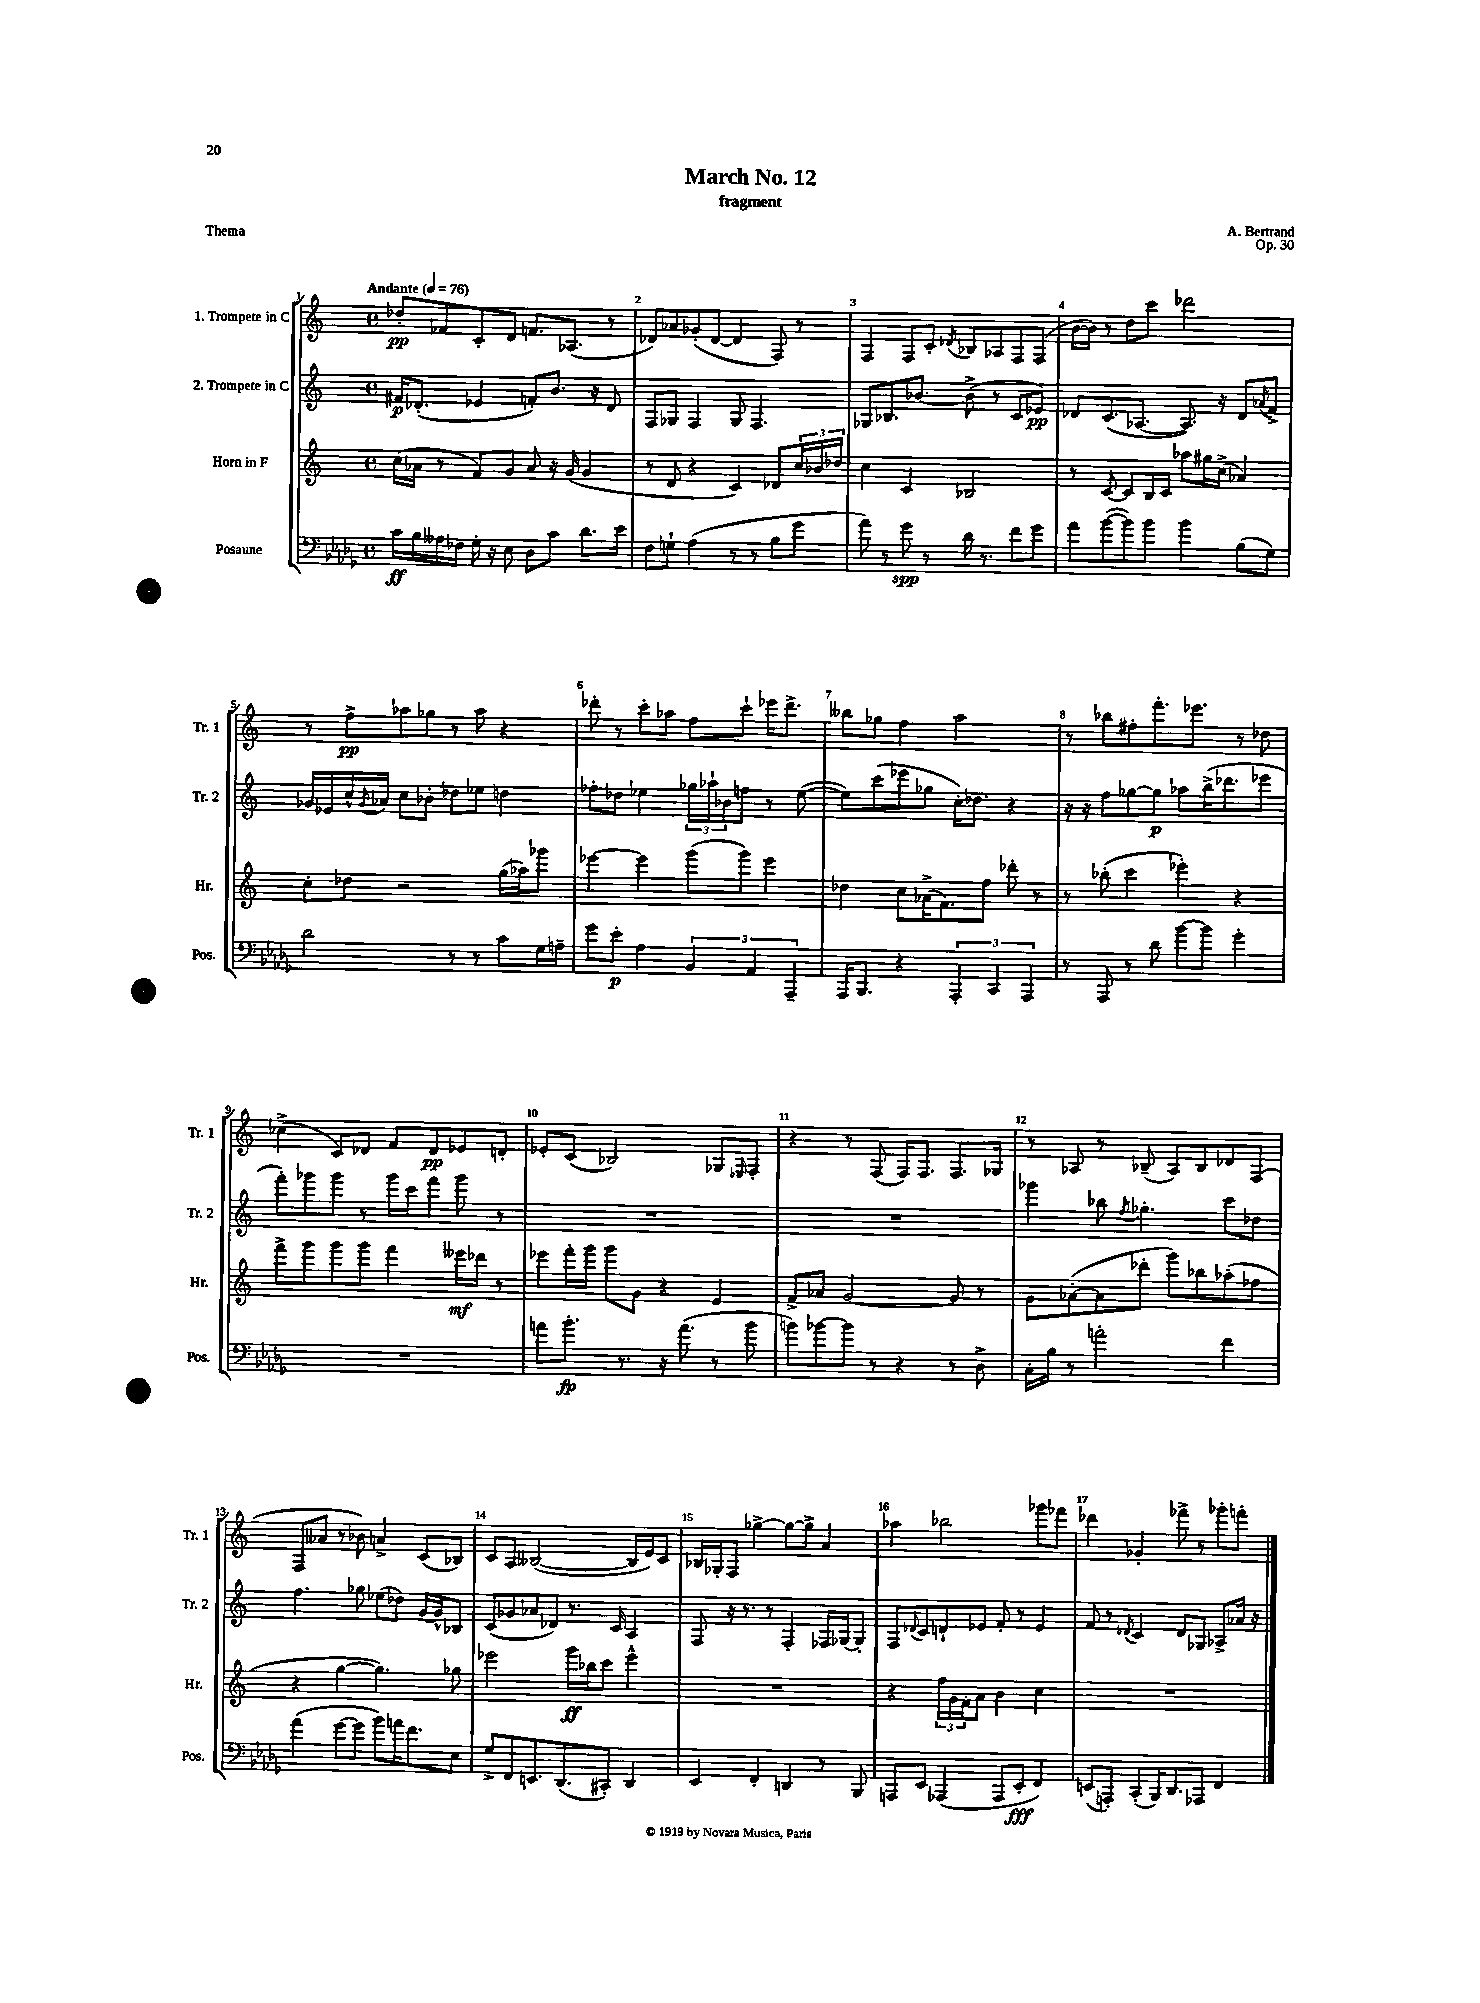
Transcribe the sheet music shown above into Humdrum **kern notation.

**kern	**dynam	**kern	**dynam	**kern	**dynam	**kern	**dynam
*part4	*part4	*part3	*part3	*part2	*part2	*part1	*part1
*staff4	*staff4	*staff3	*staff3	*staff2	*staff2	*staff1	*staff1
*I"Posaune	*	*I"Horn in F	*	*I"2. Trompete in C	*	*I"1. Trompete in C	*
*I'Pos.	*	*I'Hr.	*	*I'Tr. 2	*	*I'Tr. 1	*
*clefF4	*	*clefG2	*	*clefG2	*	*clefG2	*
*k[b-e-a-d-g-]	*	*k[]	*	*k[]	*	*k[]	*
*M4/4	*	*M4/4	*	*M4/4	*	*M4/4	*
*met(c)	*	*met(c)	*	*met(c)	*	*met(c)	*
*MM76	*	*MM76	*	*MM76	*	*MM76	*
=1	=1	=1	=1	=1	=1	=1	=1
!	!	!	!	!	!	!LO:TX:a:B:t=Andante	!
16c\LL	ff	(16cc\LL	.	16f#X/KL	p	8dd-X'/L	pp
16B-\	.	16a-X\JJ	.	(8.d-X'/J	.	.	.
16A--X\	.	8r	.	.	.	8f-X/	.
16F-X\JJ	.	.	.	.	.	.	.
16G-'\	.	8f/L)	.	4e-X/	.	8c'/	.
16r	.	.	.	.	.	.	.
8E-\	.	8g/J	.	.	.	8d/J	.
8D-\L	.	8a-/	.	8fn'/L)	.	8.fn/L	.
8c\J	.	16r	.	8.b/J	.	.	.
.	.	(16g/	.	.	.	(8.A-X/J	.
8.d-\L	.	4g/	.	.	.	.	.
.	.	.	.	16r	.	.	.
.	.	.	.	8d-/	.	8r	.
16e-\Jk	.	.	.	.	.	.	.
=2	=2	=2	=2	=2	=2	=2	=2
8F\L	.	8r	.	8F/L	.	8d-X/L)	.
8Gn`\J	.	8d/	.	8G-X/J	.	8a-X/	.
(4A-\	.	4r	.	4F/	.	(8g-X'/	.
.	.	.	.	.	.	[8d-/J	.
8r	.	4c/)	.	8G-/	.	4d-/]	.
8r	.	.	.	4.F/	.	.	.
8B-\L	.	8d-X/L	.	.	.	8F/)	.
8g-\J	.	24cc/L	.	.	.	8r	.
.	.	24b-X/	.	.	.	.	.
.	.	24dd-X/JJ	.	.	.	.	.
=3	=3	=3	=3	=3	=3	=3	=3
8a-\)	.	4cc\	.	8G-X/L	.	4F/	.
8r	.	.	.	8.B-X/	.	.	.
8g-\	spp	4c/	.	.	.	8F/L	.
.	.	.	.	[8.b-X/J	.	.	.
8r	.	.	.	.	.	8c'/J	.
.	.	.	.	.	.	8qd-X/	.
16d-\	.	2B-X/	.	(8b-^\]	.	8B-X/L	.
8.r	.	.	.	.	.	.	.
.	.	.	.	8r	.	8A-X/	.
8f\L	.	.	.	8c/L	.	8F/	.
8g-\J	.	.	.	8e-X/J)	pp	(8F/J	.
=4	=4	=4	=4	=4	=4	=4	=4
8a-\L	.	8r	.	8d-X/L	.	[16b\LL	.
.	.	.	.	.	.	16b\JJ])	.
([8b-\	.	[8c/	.	(8.c/	.	8r	.
8b-\])	.	8c/L]	.	.	.	8dd\L	.
.	.	.	.	[8.A-X/J	.	.	.
8b-\J	.	16B/L	.	.	.	8ccc\J	.
.	.	16c/JJ	.	.	.	.	.
4b-\	.	8aa-X\L	.	8.A-/])	.	2ddd-X\	.
.	.	16gg#X\L	.	.	.	.	.
.	.	(16cc^\JJ	.	16r	.	.	.
(8B-\L	.	4a-X/)	.	8d-/L	.	.	.
.	.	.	.	8qa-X/	.	.	.
8G-\J)	.	.	.	8f^/J	.	.	.
!!LO:LB:g=z
=5	=5	=5	=5	=5	=5	=5	=5
2d-\	.	8cc'\L	.	16g-X/LL	.	8r	.
.	.	.	.	16e-X/	.	.	.
.	.	8dd-X\J	.	16cc^^/	.	8ff^\L	pp
.	.	.	.	8qg-/	.	.	.
.	.	.	.	16a-X/JJ	.	.	.
.	.	2r	.	8cc\L	.	8aa-X\	.
.	.	.	.	8b-X'\J	.	8gg-X\J	.
8r	.	.	.	8dd-X\L	.	8r	.
8r	.	.	.	8ee-X\J	.	8aa-\	.
8c\L	.	(16gg\LL	.	4ddn\	.	4r	.
.	.	16aa-X\J)	.	.	.	.	.
16G-\L	.	8ggg-X\J	.	.	.	.	.
16An~\JJ	.	.	.	.	.	.	.
=6	=6	=6	=6	=6	=6	=6	=6
8g-\L	.	[4eee-X\	.	8ff-X'\L	.	8ddd-X'\	.
8e-'\J	p	.	.	8dd-X\J	.	8r	.
4A-\	.	4eee-\]	.	4ee-X\	.	8ccc'\L	.
.	.	.	.	.	.	8aa-X\J	.
6BB-/	.	(8ggg\L	.	24gg-X\LL	.	8ff\L	.
.	.	.	.	24aa-X`\	.	.	.
.	.	.	.	24b-X\J	.	.	.
.	.	8ggg\J)	.	8ffn\J	.	8ccc`\J	.
6AA-/	.	.	.	.	.	.	.
.	.	4eee-\	.	8r	.	16eee-X\KL	.
.	.	.	.	.	.	8.ddd-^\J	.
6AAA-~/	.	.	.	.	.	.	.
.	.	.	.	([8ee-\	.	.	.
=7	=7	=7	=7	=7	=7	=7	=7
16AAA-/KL	.	4dd-X\	.	8ee-\L])	.	8bb--X\L	.
8.BBB-/J	.	.	.	.	.	.	.
.	.	.	.	(8ccc\	.	8gg-X\J	.
4r	.	8cc\L	.	8eee-X\	.	4ff\	.
.	.	(16a-X^\K	.	8gg-X\J	.	.	.
.	.	8.f\)	.	.	.	.	.
6AAA-'/	.	.	.	16cc'\KL)	.	2aa\	.
.	.	.	.	8.dd-X\J	.	.	.
.	.	8ff\J	.	.	.	.	.
6CC/	.	.	.	.	.	.	.
.	.	8ddd-X'\	.	4r	.	.	.
6AAA-/	.	.	.	.	.	.	.
.	.	8r	.	.	.	.	.
=8	=8	=8	=8	=8	=8	=8	=8
8r	.	8r	.	16r	.	8r	.
.	.	.	.	16r	.	.	.
8AAA-/	.	(8bb-X'\	.	8ff\L	.	8bb-X\L	.
8r	.	4ccc\	.	[8gg-X\	.	8ff#X'\	.
8d-\	.	.	.	8gg-\J]	p	8.fff'\	.
[8b-\L	.	4eee-X'\)	.	8aa-X\L	.	.	.
.	.	.	.	.	.	8.eee-X\J	.
8b-\J]	.	.	.	(16bb^\K	.	.	.
.	.	.	.	8.ddd-X\	.	.	.
4g-'\	.	4r	.	.	.	8r	.
.	.	.	.	8eee-X\J	.	8dd-X\	.
!!LO:LB:g=z
=9	=9	=9	=9	=9	=9	=9	=9
1r	.	8fff^\L	.	8fff'\L)	.	(4cc-X^\	.
.	.	8ggg\	.	8ggg-X\	.	.	.
.	.	8ggg\	.	8ggg-\J	.	8c/L)	.
.	.	8ggg\J	.	8r	.	8d-X/J	.
.	.	4fff\	.	16ggg-\LL	.	8f/L	.
.	.	.	.	16ccc\J	.	.	.
.	.	.	.	8fff\J	.	8d-/	pp
.	.	16eee--X\LL	mf	8ggg-\	.	8e-X/	.
.	.	16ddd-X\JJ	.	.	.	.	.
.	.	8r	.	8r	.	8dn'/J	.
=10	=10	=10	=10	=10	=10	=10	=10
8an\L	.	8eee-X\L	.	1r	.	8e-X'/L	.
8.b-'\J	fp	16fff'\L	.	.	.	(8c/J	.
.	.	16ggg\JJ	.	.	.	.	.
.	.	8ggg\L	.	.	.	2B-X/)	.
8.r	.	.	.	.	.	.	.
.	.	8g\J	.	.	.	.	.
16r	.	4r	.	.	.	.	.
(8.a\	.	.	.	.	.	.	.
8r	.	4e/	.	.	.	8G-X/L	.
.	.	.	.	.	.	16qqE-X/	.
8b-\	.	.	.	.	.	8F'/J	.
=11	=11	=11	=11	=11	=11	=11	=11
8bn\L)	.	8f^/L	.	1r	.	4r	.
[8b-X\	.	8a-X/J	.	.	.	.	.
8b-\J]	.	[2g/	.	.	.	8r	.
8r	.	.	.	.	.	(8F/	.
4r	.	.	.	.	.	16F/KL)	.
.	.	.	.	.	.	8.F/J	.
8r	.	8g/]	.	.	.	8.F/L	.
8D-^\	.	8r	.	.	.	.	.
.	.	.	.	.	.	16G-X/Jk	.
=12	=12	=12	=12	=12	=12	=12	=12
16C'\LL	.	8g\L	.	4ggg-X\	.	8r	.
16B-\JJ	.	.	.	.	.	.	.
8r	.	([8a-X'\	.	.	.	8A-X/	.
2an'\	.	8a-\]	.	8bb-X\	.	8r	.
.	.	.	.	8qff/	.	.	.
.	.	8ddd-X'\J	.	4.gg-X'\	.	(8B-X~/	.
.	.	8ggg\L)	.	.	.	8A-/L)	.
.	.	8bb-X\	.	.	.	8B-/	.
4f\	.	(8aa-X'\	.	8ccc\L	.	8d-X/	.
.	.	8ff-X\J	.	8dd-X\J	.	(8F/J	.
!!LO:LB:g=z
=13	=13	=13	=13	=13	=13	=13	=13
(4a-\	.	4r	.	4.ff\	.	8F/L	.
.	.	.	.	.	.	8a--X/J	.
[8g-\L	.	[4gg\	.	.	.	8r	.
8g-\J]	.	.	.	8gg-X\	.	8b-X\)	.
8b-\L)	.	4.gg\])	.	(8ee-X\L	.	4an^/	.
16an\K	.	.	.	8dd-X\J)	.	.	.
8.f\	.	.	.	.	.	.	.
.	.	.	.	[16g/LL	.	(8c/L	.
.	.	.	.	16g^^/J]	.	.	.
8E-\J	.	8gg-X\	.	8B-X/J	.	8B-X/J)	.
=14	=14	=14	=14	=14	=14	=14	=14
8G-^/L	.	2eee-X\	.	(8c/L	.	8c/L	.
8FF/	.	.	.	8g-X/	.	8A/J	.
8.EEn/	.	.	.	8a-X/	.	([2B--X/	.
.	.	.	.	8d-X/J)	.	.	.
(8.DD-/	.	.	.	.	.	.	.
.	.	16ggg\LL	ff	8.r	.	.	.
.	.	16bb-X\J	.	.	.	.	.
8CC#X'/J)	.	8ccc\J	.	.	.	.	.
.	.	.	.	16c/	.	.	.
4DD-/	.	4eee-^^\	.	4A/	.	16B--/LL]	.
.	.	.	.	.	.	16e/J)	.
.	.	.	.	.	.	8c/J	.
=15	=15	=15	=15	=15	=15	=15	=15
4EE-/	.	1r	.	8F/	.	16B-X/LL	.
.	.	.	.	.	.	16G-X'/J	.
.	.	.	.	16r	.	8F/J	.
.	.	.	.	8.r	.	.	.
4FF'/	.	.	.	.	.	[4gg-X^\	.
.	.	.	.	8r	.	.	.
4DDn/	.	.	.	4F'/	.	8gg-\L_	.
.	.	.	.	.	.	8gg-^\J]	.
8r	.	.	.	16F-X/LL	.	4a/	.
.	.	.	.	[16G-X/J	.	.	.
8BBB-/	.	.	.	8G-'/J]	.	.	.
=16	=16	=16	=16	=16	=16	=16	=16
8AAAn/L	.	4r	.	8F/L	.	4aa-X\	.
.	.	.	.	8qqd-X/	.	.	.
8EE-/J	.	.	.	8c/	.	.	.
(4AAA-X/	.	24ff\LL	.	8dn`/	.	2bb-X\	.
.	.	24g\	.	.	.	.	.
.	.	24f'\J	.	.	.	.	.
.	.	8a\J	.	8e-X/J	.	.	.
8AAA-/L	.	4b\	.	8f'/	.	.	.
8EE-'/J	fff	.	.	8r	.	.	.
4FF/)	.	4cc\	.	4e-/	.	8ggg-X\L	.
.	.	.	.	.	.	8fff-X\J	.
=17	=17	=17	=17	=17	=17	=17	=17
(8EEn/L	.	1r	.	8f/	.	4ddd-X\	.
8AAAn'/J)	.	.	.	8r	.	.	.
.	.	.	.	8qd-X/	.	.	.
(8CC'/L	.	.	.	4c/	.	4g-X'/	.
16BBB-/K)	.	.	.	.	.	.	.
8.DD-/	.	.	.	.	.	.	.
.	.	.	.	8d-/L	.	8fff-X^\	.
8AAA-X/J	.	.	.	8G-X/J	.	8r	.
4FF/	.	.	.	8A-X^/L	.	8ggg-X'\L	.
.	.	.	.	16a-X/Jk	.	8fffn'\J	.
.	.	.	.	16r	.	.	.
==	==	==	==	==	==	==	==
*-	*-	*-	*-	*-	*-	*-	*-
